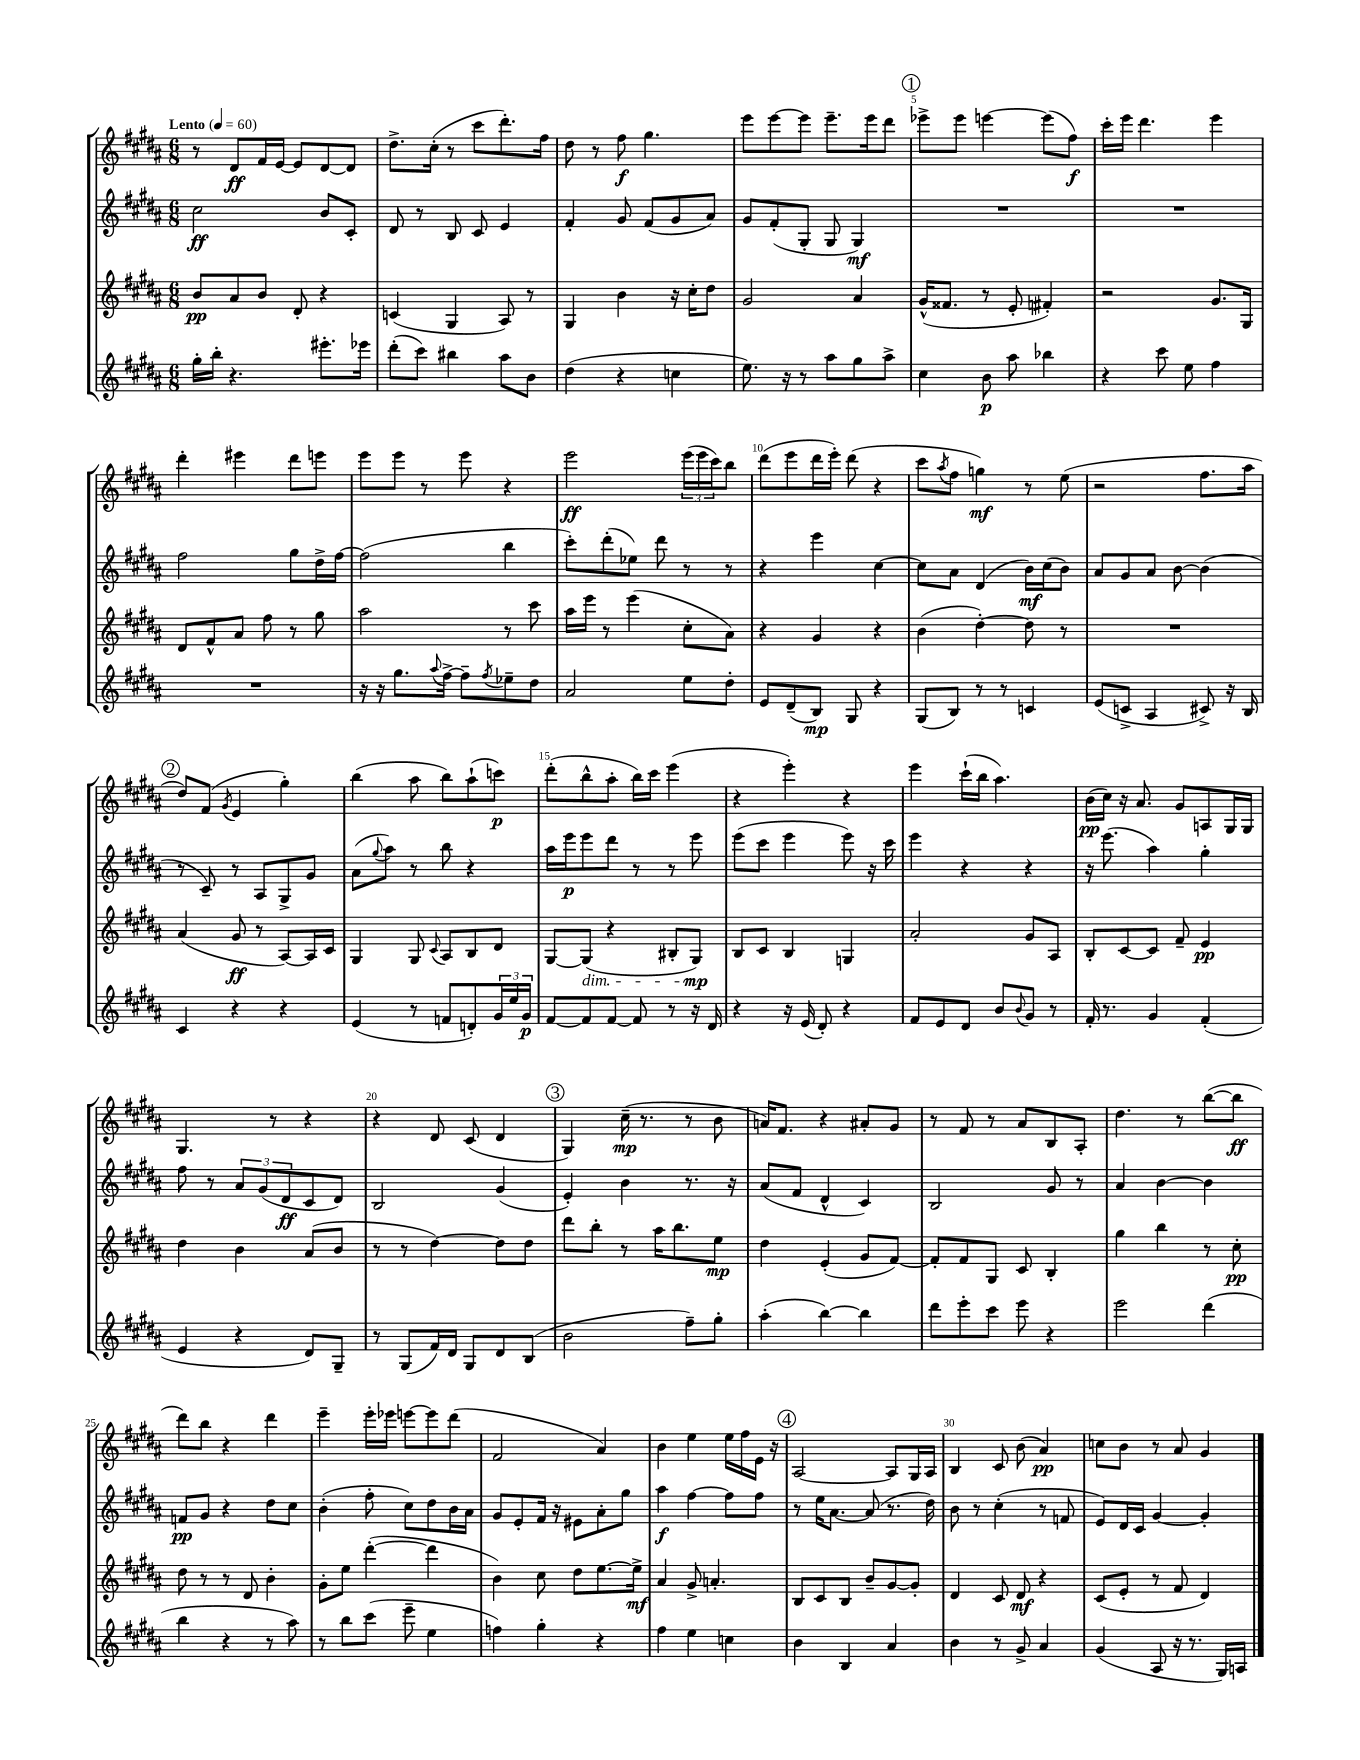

**kern	**dynam	**kern	**dynam	**kern	**dynam	**kern	**dynam
*part4	*part4	*part3	*part3	*part2	*part2	*part1	*part1
*staff4	*staff4	*staff3	*staff3	*staff2	*staff2	*staff1	*staff1
*clefG2	*	*clefG2	*	*clefG2	*	*clefG2	*
*k[f#c#g#d#a#]	*	*k[f#c#g#d#a#]	*	*k[f#c#g#d#a#]	*	*k[f#c#g#d#a#]	*
*M6/8	*	*M6/8	*	*M6/8	*	*M6/8	*
*MM60	*	*MM60	*	*MM60	*	*MM60	*
=1	=1	=1	=1	=1	=1	=1	=1
!	!	!	!	!	!	!LO:TX:a:B:t=Lento	!
16gg#'\LL	.	8b/L	pp	2cc#\	ff	8r	.
16bb'\JJ	.	.	.	.	.	.	.
4.r	.	8a#/	.	.	.	8d#/L	ff
.	.	8b/J	.	.	.	16f#/L	.
.	.	.	.	.	.	[16e/JJ	.
.	.	8d#'/	.	.	.	8e/L]	.
8.eee#X'\L	.	4r	.	8b/L	.	[8d#/	.
.	.	.	.	8c#'/J	.	8d#/J]	.
16eee-X\Jk	.	.	.	.	.	.	.
=2	=2	=2	=2	=2	=2	=2	=2
(8ddd#'\L	.	(4cn/	.	8d#/	.	8.dd#^\L	.
8ccc#\J)	.	.	.	8r	.	.	.
.	.	.	.	.	.	(16cc#'\Jk	.
4bb#X\	.	4G#/	.	8B/	.	8r	.
.	.	.	.	8c#/	.	8ccc#\L	.
8aa#\L	.	8A#/)	.	4e/	.	8.ddd#'\)	.
8b\J	.	8r	.	.	.	.	.
.	.	.	.	.	.	16ff#\Jk	.
=3	=3	=3	=3	=3	=3	=3	=3
(4dd#\	.	4G#/	.	4f#'/	.	8dd#\	.
.	.	.	.	.	.	8r	.
4r	.	4b\	.	8g#/	.	8ff#\	f
.	.	.	.	(8f#/L	.	4.gg#\	.
4ccn\	.	16r	.	8g#/	.	.	.
.	.	16cc#'\KL	.	.	.	.	.
.	.	8dd#\J	.	8a#/J)	.	.	.
=4	=4	=4	=4	=4	=4	=4	=4
8.ee\)	.	2g#/	.	8g#/L	.	8eee\L	.
.	.	.	.	(8f#'/	.	[8eee\	.
16r	.	.	.	.	.	.	.
8r	.	.	.	8G#'/J	.	8eee\J]	.
8aa#\L	.	.	.	8G#/	.	8.eee~\L	.
8gg#\	.	4a#/	.	4G#/)	mf	.	.
.	.	.	.	.	.	16eee\k	.
8aa#^\J	.	.	.	.	.	8ddd#\J	.
!!LO:REH:place=s1:t=1
=5	=5	=5	=5	=5	=5	=5	=5
4cc#\	.	(16g#^^/KL	.	2.r	.	8eee-X^\L	.
.	.	8.f##X/J	.	.	.	.	.
.	.	.	.	.	.	8eee-\J	.
8b\	p	8r	.	.	.	[4eeen\	.
8aa#\	.	8e'/	.	.	.	.	.
4bb-X\	.	4f#X'/)	.	.	.	(8eee\L]	.
.	.	.	.	.	.	8ff#\J)	f
=6	=6	=6	=6	=6	=6	=6	=6
4r	.	2r	.	2.r	.	16ccc#'\LL	.
.	.	.	.	.	.	16eee\JJ	.
.	.	.	.	.	.	4.ddd#\	.
8ccc#\	.	.	.	.	.	.	.
8ee\	.	.	.	.	.	.	.
4ff#\	.	8.g#/L	.	.	.	4eee\	.
.	.	16G#/Jk	.	.	.	.	.
!!LO:LB:g=z
=7	=7	=7	=7	=7	=7	=7	=7
2.r	.	8d#/L	.	2ff#\	.	4ddd#'\	.
.	.	8f#^^/	.	.	.	.	.
.	.	8a#/J	.	.	.	4eee#X\	.
.	.	8ff#\	.	.	.	.	.
.	.	8r	.	8gg#\L	.	8ddd#\L	.
.	.	8gg#\	.	16dd#^\L	.	8eeen\J	.
.	.	.	.	[16ff#\JJ	.	.	.
=8	=8	=8	=8	=8	=8	=8	=8
16r	.	2aa#\	.	(2ff#\]	.	8eee\L	.
16r	.	.	.	.	.	.	.
8.gg#\L	.	.	.	.	.	8eee\J	.
.	.	.	.	.	.	8r	.
8qqaa#/	.	.	.	.	.	.	.
[16ff#^\Jk	.	.	.	.	.	.	.
8ff#~\L]	.	.	.	.	.	8eee\	.
8qff#/	.	.	.	.	.	.	.
8ee-X~\	.	8r	.	4bb\	.	4r	.
8dd#\J	.	8ccc#\	.	.	.	.	.
=9	=9	=9	=9	=9	=9	=9	=9
2a#/	.	16aa#\LL	.	8ccc#'\L)	.	2eee\	ff
.	.	16eee\JJ	.	.	.	.	.
.	.	8r	.	(8ddd#'\	.	.	.
.	.	(4eee\	.	8ee-X\J)	.	.	.
.	.	.	.	8ddd#\	.	.	.
8ee\L	.	8cc#'\L	.	8r	.	(24eee\LL	.
.	.	.	.	.	.	24eee\	.
.	.	.	.	.	.	24ccc#\J)	.
8dd#'\J	.	8a#\J)	.	8r	.	8bb\J	.
=10	=10	=10	=10	=10	=10	=10	=10
8e/L	.	4r	.	4r	.	(8ddd#\L	.
(8d#~/	.	.	.	.	.	8eee\	.
8B/J)	mp	4g#/	.	4eee\	.	16ddd#\L	.
.	.	.	.	.	.	16eee'\JJ)	.
8G#/	.	.	.	.	.	(8ddd#\	.
4r	.	4r	.	[4cc#\	.	4r	.
=11	=11	=11	=11	=11	=11	=11	=11
(8G#/L	.	(4b\	.	8cc#\L]	.	8ccc#\L	.
.	.	.	.	.	.	8qaa#/	.
8B/J)	.	.	.	8a#\J	.	8ff#\J	.
8r	.	[4dd#'\)	.	(4d#/	.	4ggn\)	mf
8r	.	.	.	.	.	.	.
4cn/	.	8dd#\]	.	16b\LL)	mf	8r	.
.	.	.	.	(16cc#\J	.	.	.
.	.	8r	.	8b\J)	.	(8ee\	.
=12	=12	=12	=12	=12	=12	=12	=12
(8e/L	.	2.r	.	8a#/L	.	2r	.
8cn^/J	.	.	.	8g#/	.	.	.
4A#/	.	.	.	8a#/J	.	.	.
.	.	.	.	[8b\	.	.	.
8c#X^/)	.	.	.	(4b\]	.	8.ff#\L	.
16r	.	.	.	.	.	.	.
16B/	.	.	.	.	.	16aa#\Jk	.
!!LO:LB:g=z
!!LO:REH:place=s1:t=2
=13	=13	=13	=13	=13	=13	=13	=13
4c#/	.	(4a#/	.	8r	.	8dd#/L)	.
.	.	.	.	8c#~/)	.	(8f#/J	.
.	.	.	.	.	.	8qg#/	.
4r	.	8g#/	ff	8r	.	4e/	.
.	.	8r	.	8A#/L	.	.	.
4r	.	[8A#/L)	.	8G#^/	.	4gg#'\)	.
.	.	16A#/L]	.	8g#/J	.	.	.
.	.	16c#/JJ	.	.	.	.	.
=14	=14	=14	=14	=14	=14	=14	=14
(4e/	.	4G#/	.	(8a#\L	.	(4bb\	.
.	.	.	.	8qqgg#/	.	.	.
.	.	.	.	8aa#\J)	.	.	.
8r	.	8G#/	.	8r	.	8aa#\	.
.	.	8qqc#/	.	.	.	.	.
8fn/L	.	8A#/L	.	8bb\	.	8bb\L)	.
8dn'/)	.	8B/	.	4r	.	(8aa#`\	.
24g#/L	.	8d#/J	.	.	.	8cccn\J)	p
24ee/	.	.	.	.	.	.	.
24g#/JJ	p	.	.	.	.	.	.
=15	=15	=15	=15	=15	=15	=15	=15
[8f#/L	.	[8G#/L	.	16aa#\LL	.	(8ddd#'\L	.
.	.	.	.	16eee\J	p	.	.
!	!	!LO:TX:b:i:t=dim.	!	!	!	!	!
8f#/]	.	(8G#/J]	.	8eee\	.	8bb^^\	.
[8f#/J	.	4r	.	8ddd#\J	.	8aa#'\J	.
8f#/]	.	.	.	8r	.	16bb\LL)	.
.	.	.	.	.	.	16ccc#\JJ	.
8r	.	8B#X'/L	.	8r	.	(4eee\	.
16r	.	8G#/J)	mp	8eee\	.	.	.
16d#/	.	.	.	.	.	.	.
=16	=16	=16	=16	=16	=16	=16	=16
4r	.	8B/L	.	(8eee\L	.	4r	.
.	.	8c#/J	.	8ccc#\J	.	.	.
16r	.	4B/	.	4eee\	.	4eee'\)	.
(16e/	.	.	.	.	.	.	.
8d#'/)	.	.	.	.	.	.	.
4r	.	4Gn/	.	8eee\)	.	4r	.
.	.	.	.	16r	.	.	.
.	.	.	.	16ccc#\	.	.	.
=17	=17	=17	=17	=17	=17	=17	=17
8f#/L	.	2a#'/	.	4eee\	.	4eee\	.
8e/	.	.	.	.	.	.	.
8d#/J	.	.	.	4r	.	(16ccc#`\LL	.
.	.	.	.	.	.	16bb\JJ	.
8b/L	.	.	.	.	.	4.aa#\)	.
8qqb/	.	.	.	.	.	.	.
8g#/J	.	8g#/L	.	4r	.	.	.
8r	.	8A#/J	.	.	.	.	.
=18	=18	=18	=18	=18	=18	=18	=18
16f#'/	.	8B'/L	.	16r	.	(16b\LL	pp
8.r	.	.	.	(8.eee\	.	16cc#\JJ)	.
.	.	[8c#/	.	.	.	16r	.
.	.	.	.	.	.	8.a#/	.
4g#/	.	8c#/J]	.	4aa#\)	.	.	.
.	.	8f#~/	.	.	.	8g#/L	.
(4f#'/	.	4e/	pp	4gg#'\	.	8An/	.
.	.	.	.	.	.	16G#/L	.
.	.	.	.	.	.	16G#/JJ	.
!!LO:LB:g=z
=19	=19	=19	=19	=19	=19	=19	=19
4e/	.	4dd#\	.	8ff#\	.	4.G#/	.
.	.	.	.	8r	.	.	.
4r	.	4b\	.	12a#/L	.	.	.
.	.	.	.	(12g#/	.	.	.
.	.	.	.	.	.	8r	.
.	.	.	.	12d#/	ff	.	.
8d#/L)	.	(8a#/L	.	8c#/	.	4r	.
8G#~/J	.	8b/J	.	8d#/J)	.	.	.
=20	=20	=20	=20	=20	=20	=20	=20
8r	.	8r	.	2B/	.	4r	.
(8G#/L	.	8r	.	.	.	.	.
16f#/L)	.	[4dd#\)	.	.	.	8d#/	.
16d#/JJ	.	.	.	.	.	.	.
8G#/L	.	.	.	.	.	(8c#/	.
8d#/	.	8dd#\L]	.	(4g#/	.	4d#/	.
(8B/J	.	8dd#\J	.	.	.	.	.
!!LO:REH:place=s1:t=3
=21	=21	=21	=21	=21	=21	=21	=21
2b\	.	8ddd#\L	.	4e'/)	.	4G#/)	.
.	.	8bb'\J	.	.	.	.	.
.	.	8r	.	4b\	.	(16cc#~\	mp
.	.	.	.	.	.	8.r	.
.	.	16aa#\KL	.	.	.	.	.
.	.	8.bb\	.	.	.	.	.
8ff#~\L)	.	.	.	8.r	.	8r	.
8gg#'\J	.	8ee\J	mp	.	.	8b\	.
.	.	.	.	16r	.	.	.
=22	=22	=22	=22	=22	=22	=22	=22
(4aa#'\	.	4dd#\	.	(8a#/L	.	16an/KL)	.
.	.	.	.	.	.	8.f#/J	.
.	.	.	.	8f#/J	.	.	.
[4bb\)	.	(4e'/	.	4d#^^/	.	4r	.
4bb\]	.	8g#/L	.	4c#/)	.	8a#X'/L	.
.	.	[8f#/J)	.	.	.	8g#/J	.
=23	=23	=23	=23	=23	=23	=23	=23
8ddd#\L	.	8f#'/L]	.	2B/	.	8r	.
8eee'\	.	8f#/	.	.	.	8f#/	.
8ccc#\J	.	8G#/J	.	.	.	8r	.
8eee\	.	8c#/	.	.	.	8a#/L	.
4r	.	4B'/	.	8g#/	.	8B/	.
.	.	.	.	8r	.	8A#'/J	.
=24	=24	=24	=24	=24	=24	=24	=24
2eee\	.	4gg#\	.	4a#/	.	4.dd#\	.
.	.	4bb\	.	[4b\	.	.	.
.	.	.	.	.	.	8r	.
(4ddd#\	.	8r	.	4b\]	.	([8bb\L	.
.	.	8cc#'\	pp	.	.	8bb\J]	ff
!!LO:LB:g=z
=25	=25	=25	=25	=25	=25	=25	=25
4bb\	.	8dd#\	.	8fn/L	pp	8ddd#\L)	.
.	.	8r	.	8g#/J	.	8bb\J	.
4r	.	8r	.	4r	.	4r	.
.	.	8d#/	.	.	.	.	.
8r	.	4b'\	.	8dd#\L	.	4ddd#\	.
8aa#\)	.	.	.	8cc#\J	.	.	.
=26	=26	=26	=26	=26	=26	=26	=26
8r	.	8g#'\L	.	(4b'\	.	4eee~\	.
8bb\L	.	8ee\J	.	.	.	.	.
(8ccc#\J	.	([4ddd#'\	.	8ff#'\	.	16eee'\LL	.
.	.	.	.	.	.	16eee-X\JJ	.
8eee~\	.	.	.	8cc#\L)	.	[8eeen\L	.
4ee\	.	4ddd#\]	.	8dd#\	.	8eee\]	.
.	.	.	.	16b\L	.	(8ddd#\J	.
.	.	.	.	16a#\JJ	.	.	.
=27	=27	=27	=27	=27	=27	=27	=27
4ffn\)	.	4b\)	.	8g#/L	.	2f#/	.
.	.	.	.	8e'/	.	.	.
4gg#'\	.	8cc#\	.	16f#/Jk	.	.	.
.	.	.	.	16r	.	.	.
.	.	8dd#\L	.	8e#X\L	.	.	.
4r	.	[8.ee\	.	8a#'\	.	4a#/)	.
.	.	.	.	8gg#\J	.	.	.
.	.	16ee^\Jk]	mf	.	.	.	.
=28	=28	=28	=28	=28	=28	=28	=28
4ff#\	.	4a#/	.	4aa#\	f	4b\	.
4ee\	.	8g#^/	.	[4ff#\	.	4ee\	.
.	.	4.an'/	.	.	.	.	.
4ccn\	.	.	.	8ff#\L]	.	16ee\LL	.
.	.	.	.	.	.	16ff#\	.
.	.	.	.	8ff#\J	.	16e\JJ	.
.	.	.	.	.	.	16r	.
!!LO:REH:place=s1:t=4
=29	=29	=29	=29	=29	=29	=29	=29
4b\	.	8B/L	.	8r	.	[2A#/	.
.	.	8c#/	.	16ee\KL	.	.	.
.	.	.	.	[8.a#\J	.	.	.
4B/	.	8B/J	.	.	.	.	.
.	.	8b~/L	.	(8a#/]	.	.	.
4a#/	.	[8g#/	.	8.r	.	8A#/L]	.
.	.	8g#'/J]	.	.	.	16G#/L	.
.	.	.	.	16dd#\)	.	16A#/JJ	.
=30	=30	=30	=30	=30	=30	=30	=30
4b\	.	4d#/	.	8b\	.	4B/	.
.	.	.	.	8r	.	.	.
8r	.	8c#/	.	(4cc#'\	.	8c#/	.
8g#^/	.	8d#/	mf	.	.	(8b\	.
4a#/	.	4r	.	8r	.	4a#/)	pp
.	.	.	.	8fn/	.	.	.
=31	=31	=31	=31	=31	=31	=31	=31
(4g#/	.	(8c#/L	.	8e/L)	.	8ccn\L	.
.	.	8e'/J	.	16d#/L	.	8b\J	.
.	.	.	.	16c#/JJ	.	.	.
8A#/	.	8r	.	[4g#/	.	8r	.
16r	.	8f#/	.	.	.	8a#/	.
8.r	.	.	.	.	.	.	.
.	.	4d#/)	.	4g#'/]	.	4g#/	.
16G#/LL)	.	.	.	.	.	.	.
16An/JJ	.	.	.	.	.	.	.
==	==	==	==	==	==	==	==
*-	*-	*-	*-	*-	*-	*-	*-
